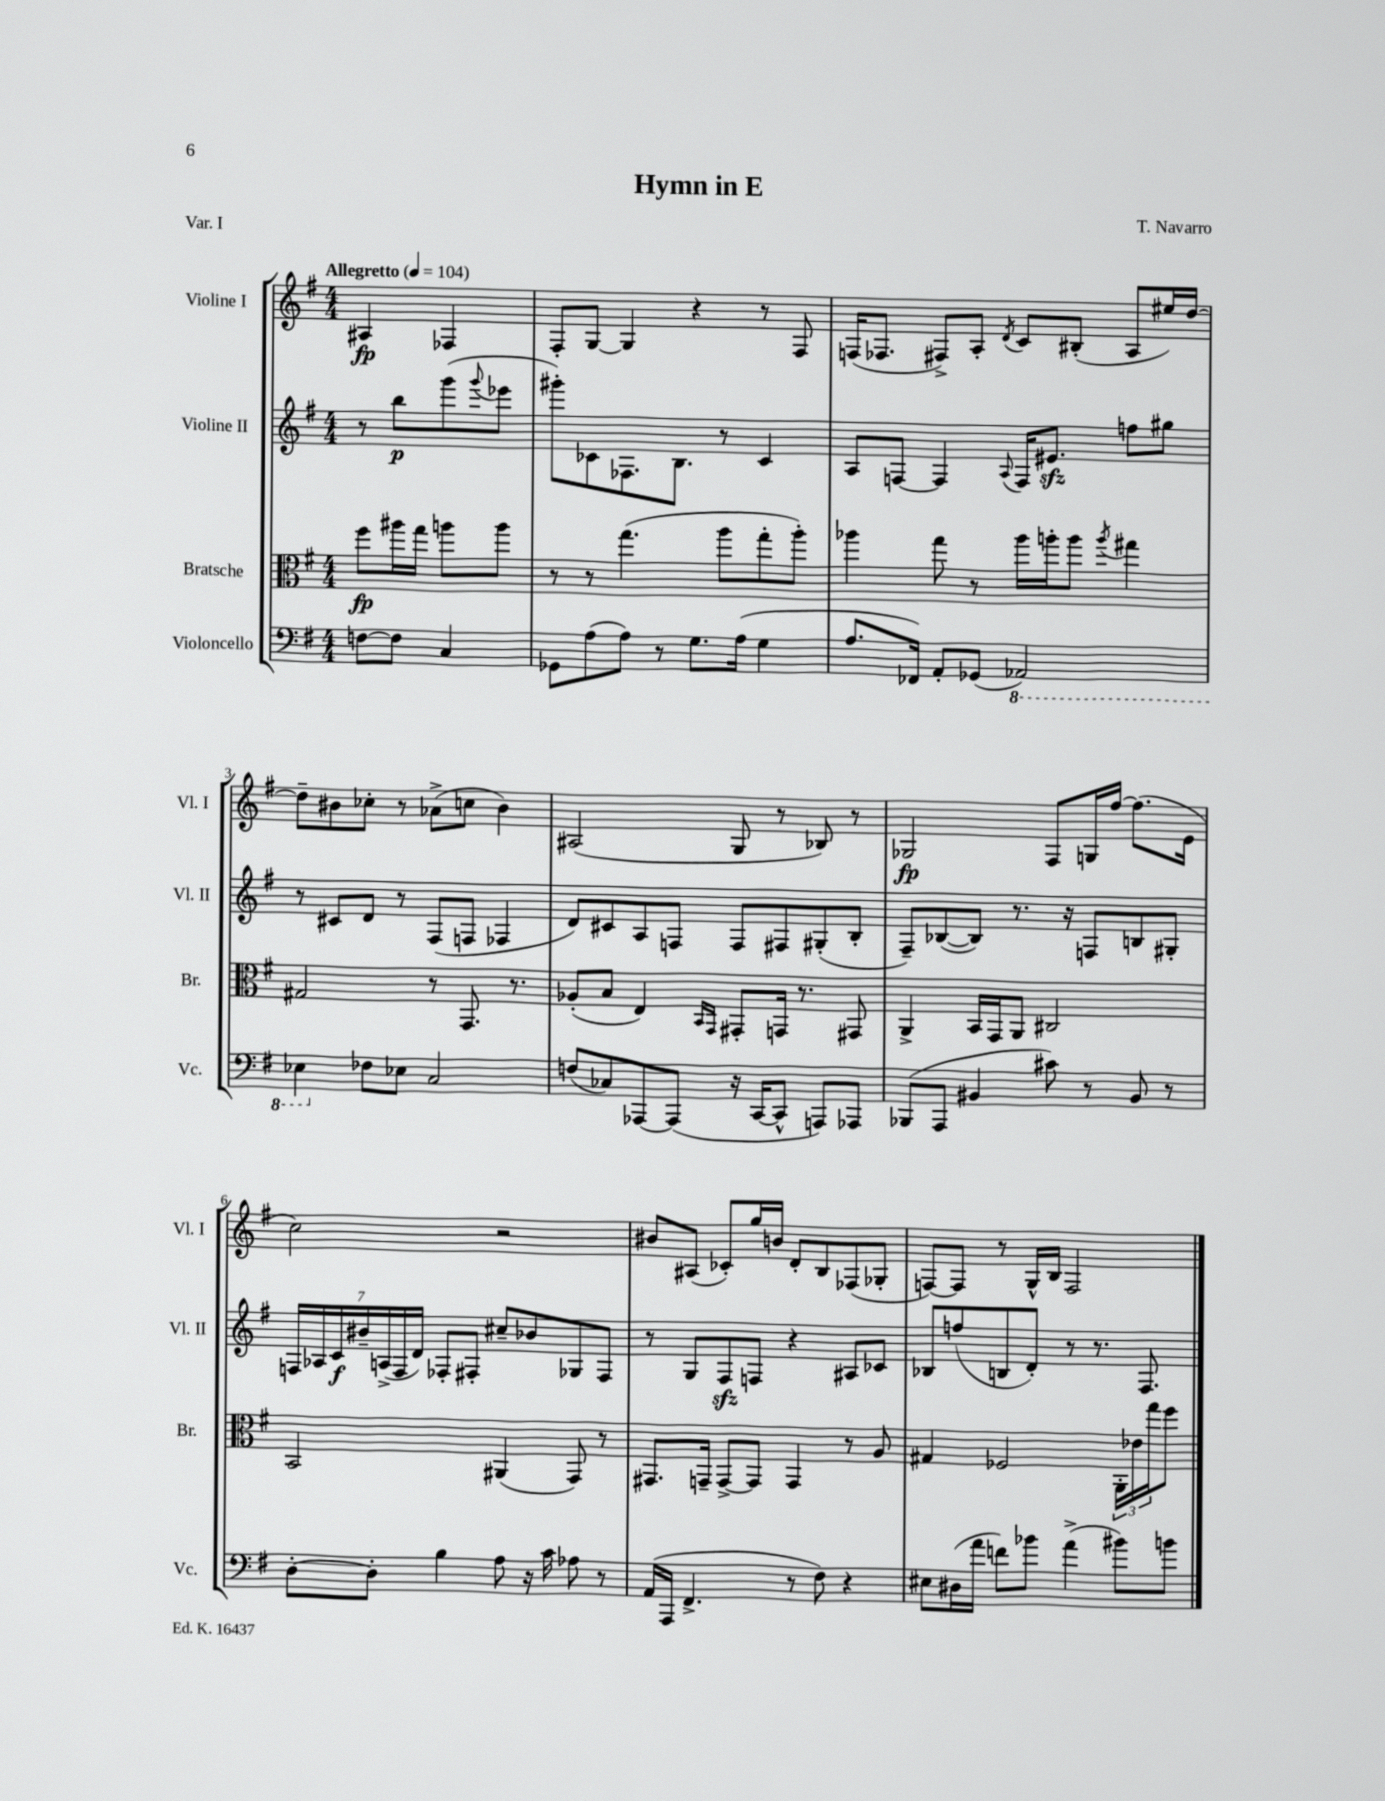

**kern	**kern	**dynam	**kern	**dynam	**kern	**dynam
*part4	*part3	*part3	*part2	*part2	*part1	*part1
*staff4	*staff3	*staff3	*staff2	*staff2	*staff1	*staff1
*I"Violoncello	*I"Bratsche	*	*I"Violine II	*	*I"Violine I	*
*I'Vc.	*I'Br.	*	*I'Vl. II	*	*I'Vl. I	*
*clefF4	*clefC3	*	*clefG2	*	*clefG2	*
*k[f#]	*k[f#]	*	*k[f#]	*	*k[f#]	*
*M4/4	*M4/4	*	*M4/4	*	*M4/4	*
*MM104	*MM104	*	*MM104	*	*MM104	*
=	=	=	=	=	=	=
!	!	!	!	!	!LO:TX:a:B:t=Allegretto	!
[8Fn\L	8ff#\L	fp	8r	.	4A#X/	fp
8F\J]	16aa#X\L	.	8bb\L	p	.	.
.	16gg\JJ	.	.	.	.	.
4C/	8aan\L	.	(8ggg\	.	4F-X/	.
.	.	.	8qqggg/	.	.	.
.	8aa\J	.	8eee-X\J	.	.	.
=1	=1	=1	=1	=1	=1	=1
8GG-X\L	8r	.	8ggg#X'\L)	.	8F#'/L	.
(8A\	8r	.	8c-X\	.	[8G/J	.
8A\J)	(4.gg\	.	8.F-X\	.	4G/]	.
8r	.	.	.	.	.	.
.	.	.	8.B\J	.	.	.
8.G\L	.	.	.	.	4r	.
.	8aa\L	.	8r	.	.	.
(16A\Jk	.	.	.	.	.	.
4G\	8gg'\	.	4c-/	.	8r	.
.	8aa'\J)	.	.	.	8F#/	.
=2	=2	=2	=2	=2	=2	=2
8.A/L	4aa-X\	.	8A/L	.	(16Fn/KL	.
.	.	.	.	.	8.F-X/J	.
.	.	.	[8Fn/J	.	.	.
16FF-X/Jk)	.	.	.	.	.	.
8AA'/L	8gg\	.	4F/]	.	8F#X^/L)	.
(8GG-X/J	8r	.	.	.	8A'/J	.
.	.	.	8qqA/	.	8qd/	.
*8ba	*	*	*	*	*	*
2AAA-X/)	16aa-\LL	.	16F/KL	.	8c/L	.
.	16aan'\J	.	8.e#Xzz/J	.	.	.
.	8aa\J	.	.	.	(8B#X'/J	.
.	8qaa/	.	.	.	.	.
.	4gg#X\	.	8ffn\L	.	8A/L	.
.	.	.	8gg#X\J	.	16ee#X/L)	.
.	.	.	.	.	[16dd/JJ	.
!!LO:LB:g=z
=3	=3	=3	=3	=3	=3	=3
4EE-X\	2G#X/	.	8r	.	8dd~\L]	.
.	.	.	8c#X/L	.	8b#X\	.
*X8ba	*	*	*	*	*	*
8F-X\L	.	.	8d/J	.	8cc-X'\J	.
8E-X\J	.	.	8r	.	8r	.
2C/	8r	.	(8F#/L	.	(8a-X^\L	.
.	8.GG/	.	8Fn/J	.	8ccn\J	.
.	.	.	4F-X/	.	4b#\)	.
.	8.r	.	.	.	.	.
=4	=4	=4	=4	=4	=4	=4
(8Fn/L	(8A-X'/L	.	8d/L)	.	(2A#X/	.
8C-X/)	8B/J	.	8c#X/	.	.	.
[8AAA-X/	4E/)	.	8A/	.	.	.
(8AAA-/J]	.	.	8Fn/J	.	.	.
.	16qqBB/LL	.	.	.	.	.
.	16qqGG/JJ	.	.	.	.	.
16r	8GG#X'/L	.	8F/L	.	8G/	.
[16CC/KL	.	.	.	.	.	.
8CC^^/J]	16GGn/Jk	.	8F#X/	.	8r	.
.	8.r	.	.	.	.	.
8AAAn/L)	.	.	(8G#X'/	.	8B-X/)	.
8AAA-X/J	8GG#X/	.	8B'/J	.	8r	.
=5	=5	=5	=5	=5	=5	=5
(8BBB-X/L	4AA^/	.	8F#~/L)	.	2G-X/	fp
8AAA/J	.	.	([8B-X/	.	.	.
4BB#X/	16BB/LL	.	8B-/J])	.	.	.
.	16GG/J	.	.	.	.	.
.	8AA/J	.	8.r	.	.	.
8c#X\)	2C#X/	.	.	.	8F#/L	.
.	.	.	16r	.	.	.
8r	.	.	8Fn/L	.	16Gn/L	.
.	.	.	.	.	[16ff#/JJ	.
8BB#/	.	.	8Bn/	.	(8.ff#\L]	.
8r	.	.	8G#X'/J	.	.	.
.	.	.	.	.	16e\Jk	.
!!LO:LB:g=z
=6	=6	=6	=6	=6	=6	=6
[8D'\L	2BB/	.	28Fn/LL	.	2cc\)	.
.	.	.	28A-X/	.	.	.
.	.	.	28c/	f	.	.
.	.	.	28b#X~/	.	.	.
8D'\J]	.	.	.	.	.	.
.	.	.	(28An^/	.	.	.
.	.	.	28F/	.	.	.
.	.	.	28d/JJ)	.	.	.
4B\	.	.	8F-X'/L	.	.	.
.	.	.	8F#X'/J	.	.	.
8A\	(4AA#X/	.	8cc#X~/L	.	2r	.
16r	.	.	8b-X/	.	.	.
16c\	.	.	.	.	.	.
8A-X\	8GG/)	.	8G-X/	.	.	.
8r	8r	.	8F#/J	.	.	.
=7	=7	=7	=7	=7	=7	=7
(16AA/LL	8.GG#X/L	.	8r	.	8b#X/L	.
16AAA/JJ	.	.	.	.	.	.
4.FF#^/	.	.	8G/L	.	(8A#X/J	.
.	16GGn~/Jk	.	.	.	.	.
.	[8GG^/L	.	8F#zz/	.	8c-X'/L)	.
.	8GG/J]	.	8Fn/J	.	16gg/L	.
.	.	.	.	.	16bn/JJ	.
8r	4GG/	.	4r	.	8d'/L	.
8F#\)	.	.	.	.	8B/	.
4r	8r	.	8A#X/L	.	(8F-X/	.
.	8A/	.	8c-X/J	.	8G-X'/J	.
=8	=8	=8	=8	=8	=8	=8
8E#X\L	4G#X/	.	8B-X/L	.	[8Fn/L)	.
(16D#X\L	.	.	(8ffn/	.	8F/J]	.
16a\JJ	.	.	.	.	.	.
8fn\L)	2F-X/	.	8Bn/	.	8r	.
8b-X\J	.	.	8d'/J)	.	16G^^/LL	.
.	.	.	.	.	16B/JJ	.
(4a^\	.	.	8r	.	2F/	.
.	.	.	8.r	.	.	.
8b#X\L)	24AA'\LL	.	.	.	.	.
.	24e-X\	.	.	.	.	.
.	.	.	8.F#/	.	.	.
.	24gg\J	.	.	.	.	.
8bn\J	8ff#\J	.	.	.	.	.
==	==	==	==	==	==	==
*-	*-	*-	*-	*-	*-	*-
